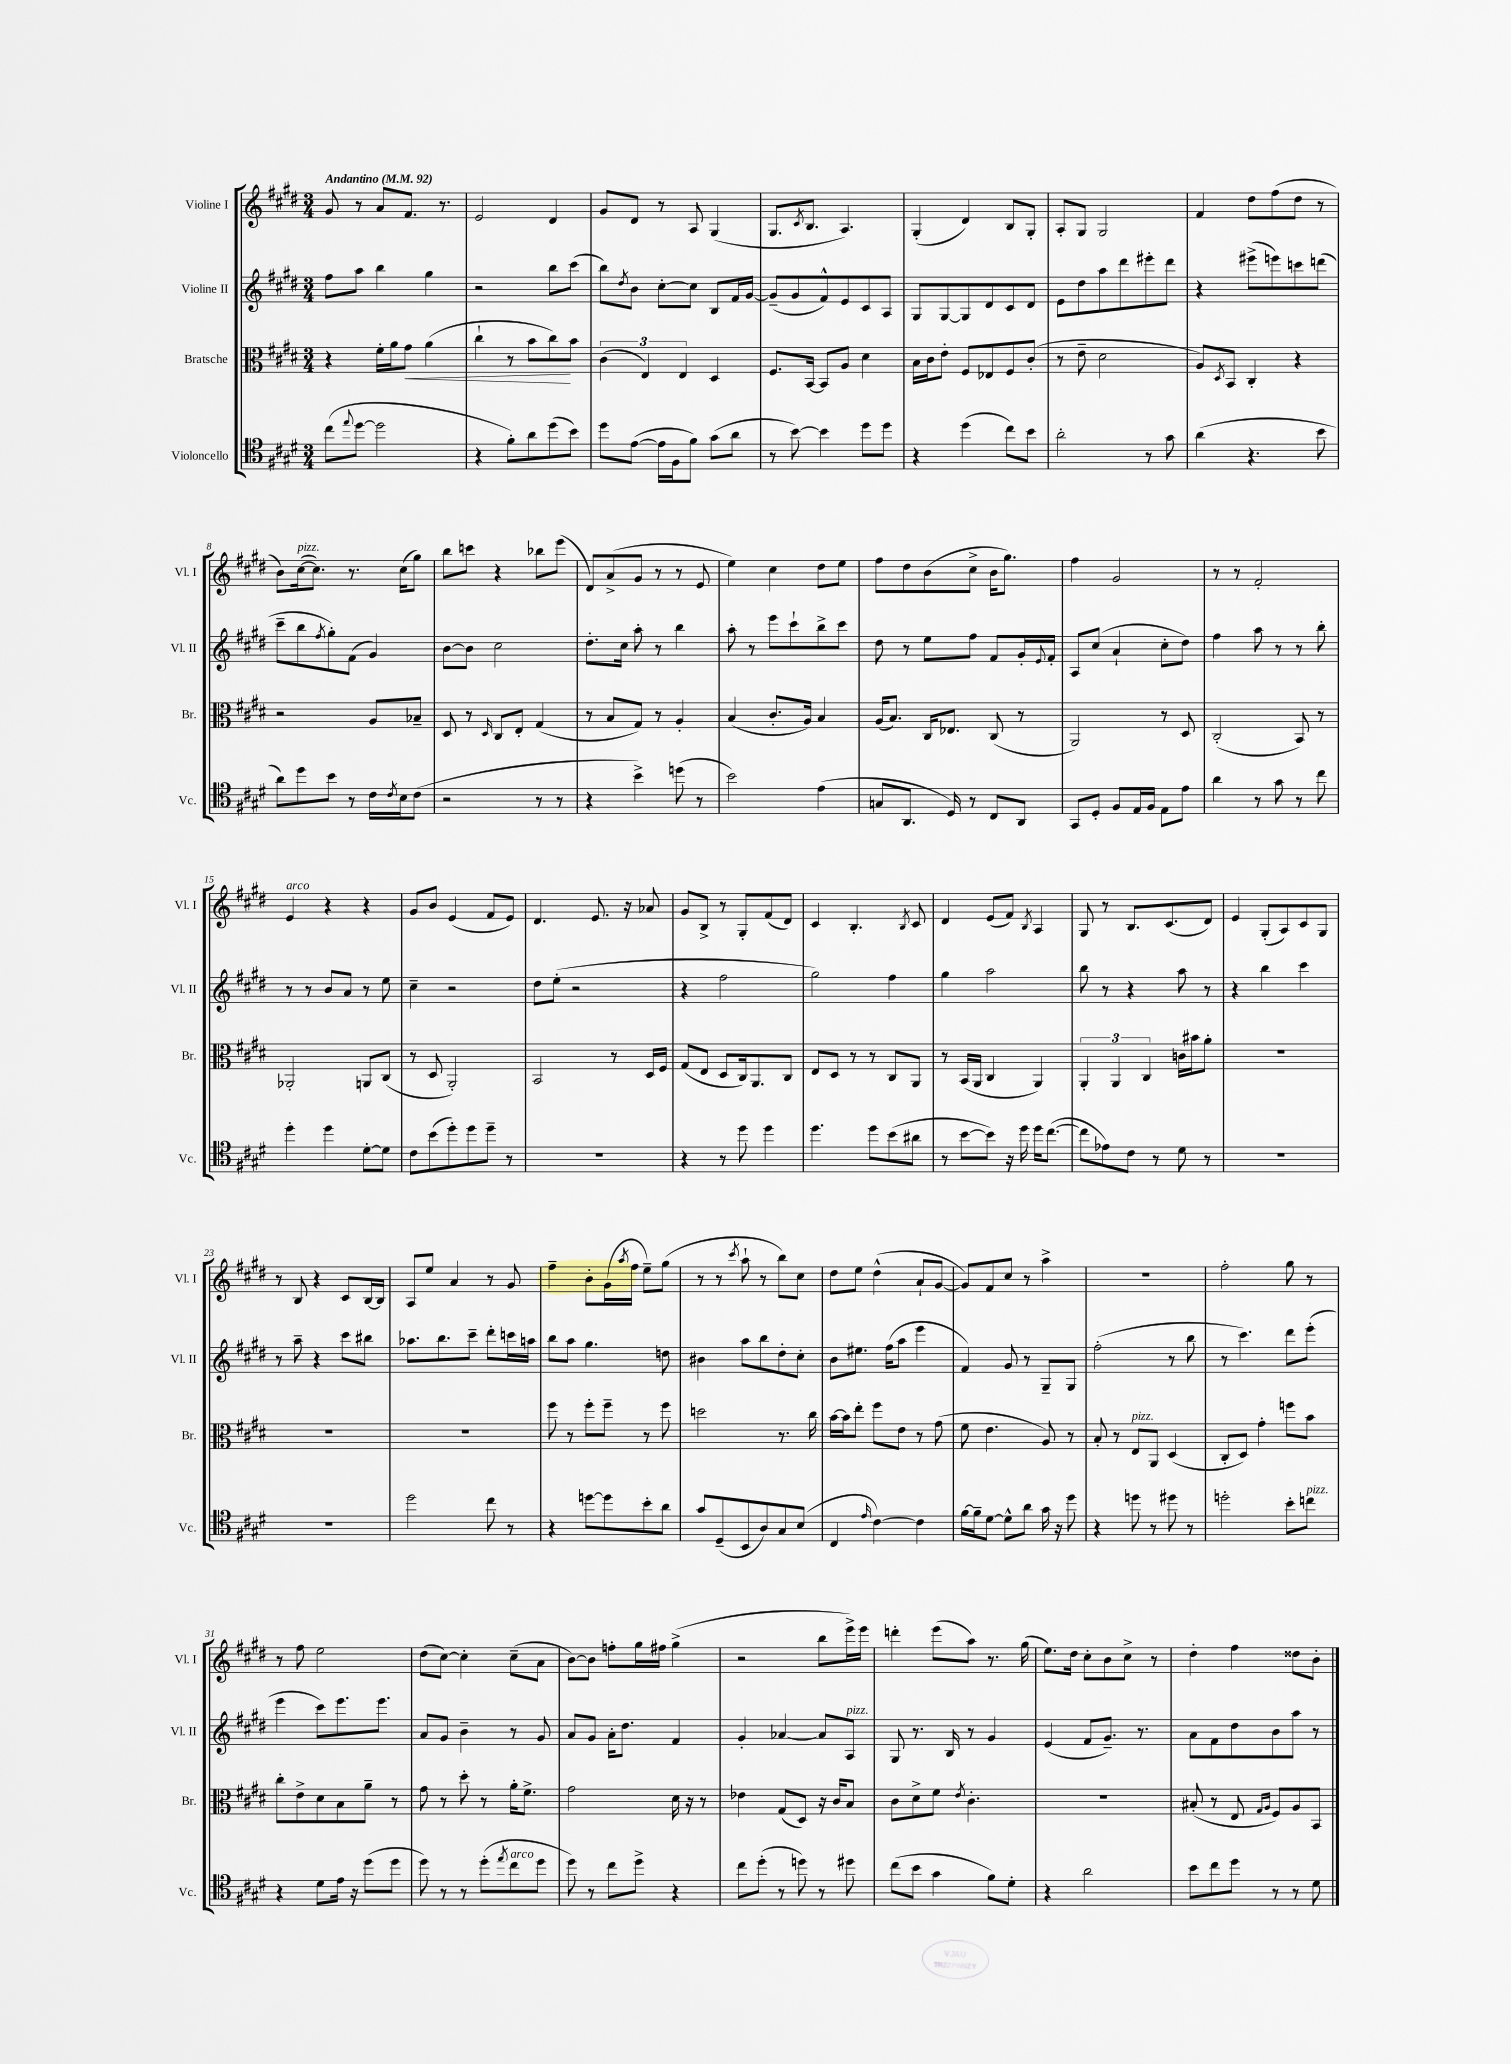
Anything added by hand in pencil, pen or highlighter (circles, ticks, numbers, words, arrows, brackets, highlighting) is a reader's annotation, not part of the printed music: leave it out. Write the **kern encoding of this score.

**kern	**kern	**dynam	**kern	**kern
*part4	*part3	*part3	*part2	*part1
*staff4	*staff3	*staff3	*staff2	*staff1
*I"Violoncello	*I"Bratsche	*	*I"Violine II	*I"Violine I
*I'Vc.	*I'Br.	*	*I'Vl. II	*I'Vl. I
*clefC4	*clefC3	*	*clefG2	*clefG2
*k[f#c#g#d#]	*k[f#c#g#d#]	*	*k[f#c#g#d#]	*k[f#c#g#d#]
*M3/4	*M3/4	*	*M3/4	*M3/4
*MM92	*MM92	*	*MM92	*MM92
=1	=1	=1	=1	=1
!	!	!	!	!LO:TX:a:B:t=Andantino
(8cc#\L	4r	.	8ff#\L	8g#/
8qqee/	.	.	.	.
[8dd#\J	.	.	8aa\J	8r
2dd#\]	16f#'\LL	.	4bb\	8a/L
.	16a\J	.	.	.
!	!	!LO:HP:b	!	!
.	8g#\J	<	.	8.f#/J
.	(4a\	.	4gg#\	.
.	.	.	.	8.r
=2	=2	=2	=2	=2
4r	4cc#`\	.	2r	2e/
8f#'\L)	8r	.	.	.
8a\	8b\L	.	.	.
(8dd#\	8cc#\)	.	8bb\L	4d#/
8b\J)	8b\J	[	(8ccc#\J	.
=3	=3	=3	=3	=3
8dd#\L	(6c#\	.	8bb\L)	8g#/L
.	.	.	8qdd#/	.
([8e\J	.	.	8b\J	8d#/J
.	6E/)	.	.	.
16e\LL]	.	.	[8cc#'\L	8r
16F#\J	.	.	.	.
.	6E/	.	.	.
8f#\J)	.	.	8cc#\J]	8A/
(8g#\L	4D#/	.	8B/L	(4G#/
8a\J	.	.	16f#/L	.
.	.	.	[16g#/JJ	.
=4	=4	=4	=4	=4
8r	8.F#/L	.	(8g#~/L]	8.G#/L
[8b\)	.	.	8g#/	.
.	.	.	.	8qc#/
.	[16BB/Jk	.	.	8.B/J
4b\]	8BB/L]	.	8f#^^/)	.
.	8A/J	.	8e/	4.A/)
8dd#\L	4d#\	.	8c#/	.
8dd#\J	.	.	8A/J	.
=5	=5	=5	=5	=5
4r	16B\LL	.	8G#/L	(4G#'/
.	16c#\J	.	.	.
.	8e'\J	.	[8G#/	.
(4dd#\	8F#/L	.	8G#/]	4d#/)
.	8E-X/	.	8d#/	.
8cc#\L)	8F#/	.	8c#/	8B/L
8b\J	(8c#'/J	.	8d#/J	8G#'/J
=6	=6	=6	=6	=6
2a'\	8r	.	8e\L	8A'/L
.	8e~\	.	8dd#\	8G#/J
.	2d#\	.	8aa\	2G#/
.	.	.	8ddd#\	.
8r	.	.	8eee#X'\	.
8g#\	.	.	8ddd#\J	.
=7	=7	=7	=7	=7
(4a\	8A/L)	.	4r	4f#/
.	8qD#/	.	.	.
.	8BB/J	.	.	.
4.r	4C#'/	.	(8eee#X^\L	8dd#\L
.	.	.	8eeen\)	(8ff#\
.	4r	.	8cccn\	8dd#\J
8b\	.	.	(8dddn\J	8r
!!LO:LB:g=z
=8	=8	=8	=8	=8
8a\L)	2r	.	8ccc#~\L	8b\L)
!	!	!	!	!LO:TX:a:i:t=pizz.
8dd#\	.	.	8bb\	([16cc#\k
.	.	.	.	8.cc#\J])
.	.	.	8qff#/	.
8b\J	.	.	8gg#'\)	.
8r	.	.	(8f#\J	8.r
16c#\LL	8A/L	.	4g#/)	.
8qc#/	.	.	.	.
16B\J	.	.	.	(16cc#\KL
(8c#\J	8B-X~/J	.	.	8gg#\J)
=9	=9	=9	=9	=9
2r	8D#/	.	[8b\L	8bb\L
.	8r	.	8b\J]	8cccn\J
.	16qqD#/	.	.	.
.	8C#/L	.	2cc#\	4r
.	8E'/J	.	.	.
8r	(4G#/	.	.	8bb-X\L
8r	.	.	.	(8eee\J
=10	=10	=10	=10	=10
4r	8r	.	8.dd#'\L	8d#/L)
.	8B/L	.	.	(8a^/
.	.	.	16cc#\Jk	.
4b^\)	8G#/J)	.	8aa'\	8g#/J
.	8r	.	8r	8r
(8ddn\	4A'/	.	4bb\	8r
8r	.	.	.	8e/
=11	=11	=11	=11	=11
2b\)	(4B/	.	8aa'\	4ee\)
.	.	.	8r	.
.	8.c#'/L	.	8eee\L	4cc#\
.	.	.	8ccc#`\	.
.	16A/Jk)	.	.	.
(4e\	4B/	.	8bb^\	8dd#\L
.	.	.	8ccc#\J	8ee\J
=12	=12	=12	=12	=12
8Gn/L	(16A/KL	.	8dd#\	8ff#\L
.	8.B/J)	.	.	.
8.AA/J	.	.	8r	8dd#\
.	16C#/KL	.	8ee\L	(8b\
16D#/)	8.E-X/J	.	.	.
8r	.	.	8ff#\J	8cc#^\J
8C#/L	(8C#/	.	8f#/L	16b\KL
.	.	.	.	8.gg#\J)
8AA/J	8r	.	16g#'/L	.
.	.	.	8qqe/	.
.	.	.	16f#'/JJ	.
=13	=13	=13	=13	=13
8GG#/L	2AA/)	.	8A/L	4ff#\
8D#'/J	.	.	(8cc#/J	.
8F#/L	.	.	4a`/	2g#/
16E/L	.	.	.	.
16F#/JJ	.	.	.	.
8E\L	8r	.	8cc#'\L	.
8e\J	8D#/	.	8dd#\J)	.
=14	=14	=14	=14	=14
4a\	(2C#'/	.	4ff#\	8r
.	.	.	.	8r
8r	.	.	8aa\	2f#'/
8g#\	.	.	8r	.
8r	8BB/)	.	8r	.
8cc#\	8r	.	8bb'\	.
!!LO:LB:g=z
=15	=15	=15	=15	=15
!	!	!	!	!LO:TX:a:i:t=arco
4dd#'\	2AA-X'/	.	8r	4e/
.	.	.	8r	.
4dd#\	.	.	8b/L	4r
.	.	.	8a/J	.
[8d#'\L	8AAn/L	.	8r	4r
8d#\J]	(8C#/J	.	8ee\	.
=16	=16	=16	=16	=16
8c#\L	8r	.	4cc#~\	8g#/L
(8b\	8D#/	.	.	8b/J
8dd#'\)	2AA'/)	.	2r	(4e/
8dd#\	.	.	.	.
8dd#~\J	.	.	.	8f#/L
8r	.	.	.	8e/J)
=17	=17	=17	=17	=17
2.r	2BB/	.	8dd#\L	4.d#/
.	.	.	(8ee'\J	.
.	.	.	2r	.
.	.	.	.	8.e/
.	8r	.	.	.
.	.	.	.	16r
.	16D#/LL	.	.	8a-X/
.	16F#/JJ	.	.	.
=18	=18	=18	=18	=18
4r	(8G#/L	.	4r	8g#/L
.	8E/J	.	.	8B^/J
8r	8D#/L	.	2ff#\	8r
8dd#\	16C#/k)	.	.	8G#'/L
.	8.AA/	.	.	.
4dd#\	.	.	.	(8f#/
.	8C#/J	.	.	8d#/J)
=19	=19	=19	=19	=19
4.dd#\	8E/L	.	2gg#\)	4c#/
.	8D#/J	.	.	.
.	8r	.	.	4.B'/
8dd#\L	8r	.	.	.
(8b\	8C#/L	.	4ff#\	.
.	.	.	.	8qB/
8a#X\J	8AA/J	.	.	8c#/
=20	=20	=20	=20	=20
8r	8r	.	4gg#\	4d#/
[8b\L	(16BB/LL	.	.	.
.	16AA/JJ	.	.	.
8b\J])	4C#/	.	2aa\	(8e/L
16r	.	.	.	8f#/J)
16dd#\	.	.	.	.
.	.	.	.	8qB/
16dd#\KL	4AA/)	.	.	4A/
([8.cc#\J	.	.	.	.
=21	=21	=21	=21	=21
8cc#\L]	6AA'/	.	8bb\	8G#/
8e-X\)	.	.	8r	8r
.	6AA/	.	.	.
8c#\J	.	.	4r	8.B/L
.	6C#/	.	.	.
8r	.	.	.	.
.	.	.	.	(8.c#/
8d#\	16cn\LL	.	8aa\	.
.	16b#X\J	.	.	.
8r	8a'\J	.	8r	8d#/J)
=22	=22	=22	=22	=22
2.r	2.r	.	4r	4e/
.	.	.	4bb\	(8G#'/L
.	.	.	.	8A/)
.	.	.	4ccc#\	8c#/
.	.	.	.	8G#/J
!!LO:LB:g=z
=23	=23	=23	=23	=23
2.r	2.r	.	8r	8r
.	.	.	8aa~\	8B/
.	.	.	4r	4r
.	.	.	8ccc#\L	8c#/L
.	.	.	8bb#X\J	[16B/L
.	.	.	.	16B/JJ]
=24	=24	=24	=24	=24
2dd#\	2.r	.	8.aa-X\L	8A/L
.	.	.	.	8ee/J
.	.	.	8.bb\	.
.	.	.	.	4a/
.	.	.	8ccc#~\J	.
8cc#\	.	.	8ddd#'\L	8r
8r	.	.	16cccn\L	8g#/
.	.	.	16aan\JJ	.
=25	=25	=25	=25	=25
4r	8ff#\	.	8bb\L	4ff#~\
.	8r	.	8aa\J	.
[8ddn\L	8ff#'\L	.	4.gg#\	8b'\L
8dd\]	8ff#~\J	.	.	(16g#\L
.	.	.	.	8qaa/
.	.	.	.	16ff#\JJ
8b'\	8r	.	.	8ee~\L)
8a\J	8ff#\	.	8ddn\	(8gg#\J
=26	=26	=26	=26	=26
8g#/L	2ddn\	.	4b#X\	8r
(8D#~/	.	.	.	8r
.	.	.	.	8qccc#/
8BB/	.	.	8aa\L	8aa`\
8A/)	.	.	8bb\	8r
8G#/	8.r	.	8dd#'\	8bb\L)
(8B/J	.	.	8cc#'\J	8cc#\J
.	16cc#\	.	.	.
=27	=27	=27	=27	=27
4C#/	[16b\LL	.	8b\L	8dd#\L
.	16b\J]	.	.	.
.	8ee'\J	.	8.ee#X\J	8ee\J
16qqe/	.	.	.	.
[4c#\)	8ff#\L	.	.	(4dd#^^\
.	.	.	(16ff#\KL	.
.	8e\J	.	8aa\J	.
4c#\]	8r	.	4eee\	8a`/L
.	(8g#\	.	.	[8g#/J
=28	=28	=28	=28	=28
[16f#\LL	8f#\	.	4f#/)	8g#/L])
16f#~\J]	.	.	.	.
[8d#\J	4.e\	.	.	8f#/
8d#^^\L]	.	.	8g#/	8cc#/J
8a\J	.	.	8r	8r
16g#\	8A/)	.	8G#~/L	4aa^\
16r	.	.	.	.
8dd#\	8r	.	8G#/J	.
=29	=29	=29	=29	=29
4r	8B'/	.	(2ff#'\	2.r
.	8r	.	.	.
!	!LO:TX:a:i:t=pizz.	!	!	!
8ddn\	8E/L	.	.	.
8r	8AA/J	.	.	.
8dd#X\	(4D#/	.	8r	.
8r	.	.	8bb\	.
=30	=30	=30	=30	=30
2ddn'\	8C#'/L	.	8r	2ff#'\
.	8D#/J)	.	4.ccc#\)	.
.	4g#'\	.	.	.
8b'\L	8ffn\L	.	8ddd#\L	8gg#\
!LO:TX:a:i:t=pizz.	!	!	!	!
8ccn\J	8b\J	.	(8eee'\J	8r
!!LO:LB:g=z
=31	=31	=31	=31	=31
4r	8cc#'\L	.	4eee\	8r
.	8e^\	.	.	8ff#\
8d#\L	8d#\	.	8ccc#\L)	2ee\
16e\Jk	8B\	.	8.eee\	.
16r	.	.	.	.
(8dd#\L	8a~\J	.	.	.
.	.	.	8.eee\J	.
8dd#\J	8r	.	.	.
=32	=32	=32	=32	=32
8dd#\)	8g#\	.	8a/L	(8dd#\L
8r	8r	.	8g#/J	[8cc#\J)
8r	8dd#'\	.	4b~\	4cc#'\]
(8dd#'\L	8r	.	.	.
8qee/	.	.	.	.
!LO:TX:a:i:t=arco	!	!	!	!
8cc#\	16a'\KL	.	8r	(8cc#~\L
.	8.f#^\J	.	.	.
8dd#\J	.	.	8g#/	8a\J
=33	=33	=33	=33	=33
8dd#\)	2g#\	.	8a/L	[8b\L)
8r	.	.	8g#/J	8b\J]
8cc#\L	.	.	16a'\KL	8ffn'\L
.	.	.	8.dd#\J	.
8dd#^\J	.	.	.	16gg#\L
.	.	.	.	16ff#X\JJ
4r	16d#\	.	4f#/	(4gg#^\
.	16r	.	.	.
.	8r	.	.	.
=34	=34	=34	=34	=34
8cc#\L	4e-X\	.	4g#'/	2r
(8dd#'\J	.	.	.	.
8r	(8G#/L	.	[4a-X/	.
8ddn\)	8D#/J)	.	.	.
8r	16r	.	8a-/L]	8bb\L
.	16c#/KL	.	.	.
!	!	!	!LO:TX:a:i:t=pizz.	!
8dd#X\	8B/J	.	8A/J	16eee^\L)
.	.	.	.	16eee\JJ
=35	=35	=35	=35	=35
(8cc#\L	8c#\L	.	8G#/	4dddn'\
8b\J	8d#^\	.	8.r	.
4g#\	8f#\J	.	.	(8eee\L
.	.	.	16B/	.
.	8qe/	.	.	.
.	4.c#'\	.	8r	8aa\J)
8f#\L)	.	.	4g#/	8.r
8d#'\J	.	.	.	.
.	.	.	.	(16gg#\
=36	=36	=36	=36	=36
4r	2.r	.	(4e/	8.ee\L)
.	.	.	.	16dd#\Jk
2a\	.	.	8f#/L	8cc#'\L
.	.	.	8.g#~/J)	8b\
.	.	.	.	8cc#^\J
.	.	.	8.r	.
.	.	.	.	8r
=37	=37	=37	=37	=37
8b\L	(8B#X'/	.	8a\L	4dd#'\
8cc#\	8r	.	8f#\	.
8dd#\J	8E/	.	8dd#\	4ff#\
.	16qqG#/LL	.	.	.
.	16qqA/JJ	.	.	.
8r	8F#/L)	.	8b\	.
8r	8A/	.	8aa\J	8dd##X\L
8d#\	8BB/J	.	8r	8b'\J
==	==	==	==	==
*-	*-	*-	*-	*-
